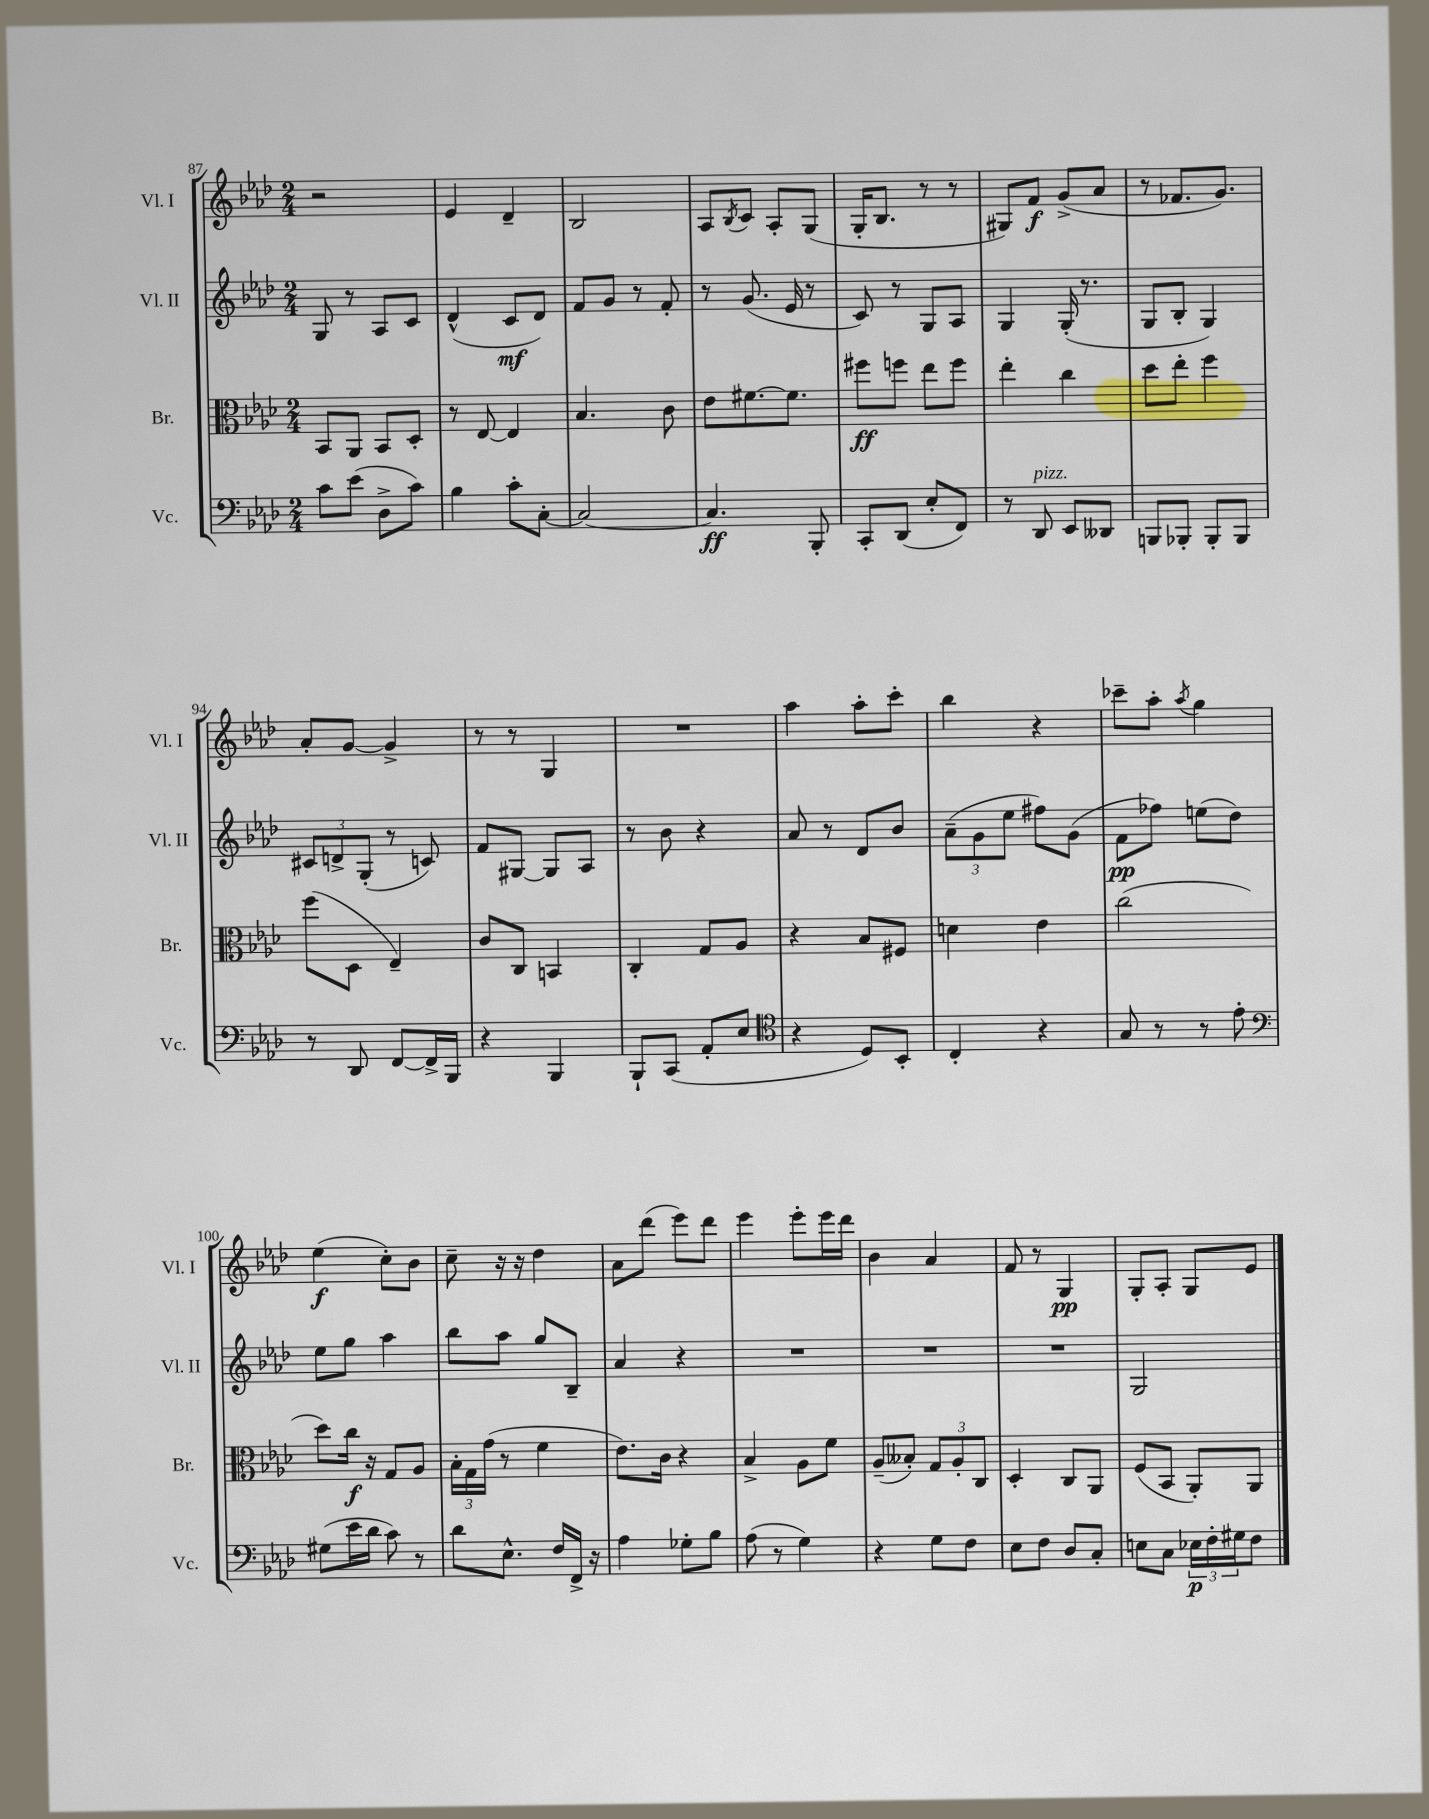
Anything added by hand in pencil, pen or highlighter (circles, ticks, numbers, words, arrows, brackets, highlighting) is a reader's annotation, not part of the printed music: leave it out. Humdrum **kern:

**kern	**dynam	**kern	**dynam	**kern	**dynam	**kern	**dynam
*part4	*part4	*part3	*part3	*part2	*part2	*part1	*part1
*staff4	*staff4	*staff3	*staff3	*staff2	*staff2	*staff1	*staff1
*I"Vc.	*	*I"Br.	*	*I"Vl. II	*	*I"Vl. I	*
*I'Vc.	*	*I'Br.	*	*I'Vl. II	*	*I'Vl. I	*
*clefF4	*	*clefC3	*	*clefG2	*	*clefG2	*
*k[b-e-a-d-]	*	*k[b-e-a-d-]	*	*k[b-e-a-d-]	*	*k[b-e-a-d-]	*
*M2/4	*	*M2/4	*	*M2/4	*	*M2/4	*
=87	=87	=87	=87	=87	=87	=87	=87
8c\L	.	8BB-/L	.	8G/	.	2r	.
(8e-\J	.	8AA-/J	.	8r	.	.	.
8D-^\L	.	8BB-/L	.	8A-/L	.	.	.
8c\J)	.	8D-'/J	.	8c/J	.	.	.
=88	=88	=88	=88	=88	=88	=88	=88
4B-\	.	8r	.	(4d-^^/	.	4e-/	.
.	.	[8E-/	.	.	.	.	.
8c'\L	.	4E-/]	.	8c/L	mf	4d-~/	.
[8C'\J	.	.	.	8d-/J)	.	.	.
=89	=89	=89	=89	=89	=89	=89	=89
2C/_	.	4.B-/	.	8f/L	.	2B-/	.
.	.	.	.	8g/J	.	.	.
.	.	.	.	8r	.	.	.
.	.	8c\	.	8f'/	.	.	.
=90	=90	=90	=90	=90	=90	=90	=90
4.C/]	ff	8e-\L	.	8r	.	8A-/L	.
.	.	.	.	.	.	8qB-/	.
.	.	[8.f#X\	.	(8.g/	.	8c/J	.
.	.	.	.	.	.	8A-'/L	.
.	.	8.f#\J]	.	16e-/	.	.	.
8BBB-'/	.	.	.	8r	.	(8G/J	.
=91	=91	=91	=91	=91	=91	=91	=91
8CC'/L	.	8ff#X\L	ff	8c/)	.	16G'/KL	.
.	.	.	.	.	.	8.B-/J	.
(8DD-/J	.	8ffn\J	.	8r	.	.	.
8E-'/L	.	8ee-\L	.	8G/L	.	8r	.
8FF/J)	.	8ff\J	.	8A-/J	.	8r	.
=92	=92	=92	=92	=92	=92	=92	=92
8r	.	4ee-'\	.	4G/	.	8G#X/L)	.
!LO:TX:a:i:t=pizz.	!	!	!	!	!	!	!
8DD-/	.	.	.	.	.	8f/J	f
8EE-/L	.	4cc\	.	(16G'/	.	(8g^/L	.
.	.	.	.	8.r	.	.	.
8DD--X/J	.	.	.	.	.	8a-/J	.
=93	=93	=93	=93	=93	=93	=93	=93
8BBBn/L	.	8dd-\L	.	8G/L	.	8r	.
8BBB-X'/J	.	8ee-'\J	.	8B-'/J	.	8.f-X/L	.
8BBB-'/L	.	4ff\	.	4G/)	.	.	.
.	.	.	.	.	.	8.g/J)	.
8BBB-/J	.	.	.	.	.	.	.
!!LO:LB:g=z
=94	=94	=94	=94	=94	=94	=94	=94
8r	.	(8ff\L	.	12c#X/L	.	8a-'/L	.
.	.	.	.	12dn^/	.	.	.
8DD-/	.	8D-\J	.	.	.	[8g/J	.
.	.	.	.	(12G'/J	.	.	.
[8FF/L	.	4E-~/)	.	8r	.	4g^/]	.
16FF^/L]	.	.	.	8cn/)	.	.	.
16BBB-/JJ	.	.	.	.	.	.	.
=95	=95	=95	=95	=95	=95	=95	=95
4r	.	8c/L	.	8f/L	.	8r	.
.	.	8C/J	.	[8G#X/J	.	8r	.
4BBB-/	.	4BBn/	.	8G#/L]	.	4G/	.
.	.	.	.	8A-/J	.	.	.
=96	=96	=96	=96	=96	=96	=96	=96
8BBB-`/L	.	4C'/	.	8r	.	2r	.
(8CC/J	.	.	.	8b-\	.	.	.
8AA-'/L	.	8G/L	.	4r	.	.	.
8E-/J	.	8A-/J	.	.	.	.	.
=97	=97	=97	=97	=97	=97	=97	=97
*clefC4	*	*	*	*	*	*	*
4r	.	4r	.	8a-/	.	4aa-\	.
.	.	.	.	8r	.	.	.
8D-/L)	.	8B-/L	.	8d-/L	.	8aa-'\L	.
8BB-'/J	.	8F#X/J	.	8b-/J	.	8ccc'\J	.
=98	=98	=98	=98	=98	=98	=98	=98
4C'/	.	4dn\	.	(12a-~\L	.	4bb-\	.
.	.	.	.	12g\	.	.	.
.	.	.	.	12ee-\J	.	.	.
4r	.	4e-\	.	8ff#X\L)	.	4r	.
.	.	.	.	(8g\J	.	.	.
=99	=99	=99	=99	=99	=99	=99	=99
8G/	.	(2cc\	.	8f\L	pp	8ccc-X~\L	.
8r	.	.	.	8ff-X\J)	.	8aa-'\J	.
.	.	.	.	.	.	8qaa-/	.
8r	.	.	.	(8een\L	.	4gg\	.
8e-'\	.	.	.	8dd-\J)	.	.	.
!!LO:LB:g=z
=100	=100	=100	=100	=100	=100	=100	=100
*clefF4	*	*	*	*	*	*	*
(8G#X\L	.	8dd-\L)	.	8ee-\L	.	(4ee-\	f
16e-\L	.	16cc\Jk	f	8gg\J	.	.	.
16d-\JJ	.	16r	.	.	.	.	.
8c\)	.	8G/L	.	4aa-\	.	8cc'\L)	.
8r	.	8A-/J	.	.	.	8b-\J	.
=101	=101	=101	=101	=101	=101	=101	=101
8d-\L	.	24B-'\LL	.	8bb-\L	.	8cc~\	.
.	.	24G\	.	.	.	.	.
.	.	(24g\JJ	.	.	.	.	.
8.E-^^\J	.	8r	.	8aa-\J	.	16r	.
.	.	.	.	.	.	16r	.
.	.	4f\	.	8gg/L	.	4dd-\	.
16F/LL	.	.	.	.	.	.	.
16FF^/JJ	.	.	.	8B-~/J	.	.	.
16r	.	.	.	.	.	.	.
=102	=102	=102	=102	=102	=102	=102	=102
4A-\	.	8.e-\L)	.	4a-/	.	8a-\L	.
.	.	.	.	.	.	(8ddd-\J	.
.	.	16c\Jk	.	.	.	.	.
8G-X'\L	.	4r	.	4r	.	8eee-\L)	.
8B-\J	.	.	.	.	.	8ddd-\J	.
=103	=103	=103	=103	=103	=103	=103	=103
(8A-\	.	4B-^/	.	2r	.	4eee-\	.
8r	.	.	.	.	.	.	.
4G\)	.	8A-\L	.	.	.	8eee-'\L	.
.	.	8f\J	.	.	.	16eee-\L	.
.	.	.	.	.	.	16ddd-\JJ	.
=104	=104	=104	=104	=104	=104	=104	=104
4r	.	(8A-~/L	.	2r	.	4b-\	.
.	.	8B--X'/J)	.	.	.	.	.
8G\L	.	12G/L	.	.	.	4a-/	.
.	.	12A-'/	.	.	.	.	.
8F\J	.	.	.	.	.	.	.
.	.	12C/J	.	.	.	.	.
=105	=105	=105	=105	=105	=105	=105	=105
8E-\L	.	4D-'/	.	2r	.	8f/	.
8F\J	.	.	.	.	.	8r	.
8D-/L	.	8C/L	.	.	.	4G/	pp
8C'/J	.	8AA-/J	.	.	.	.	.
=106	=106	=106	=106	=106	=106	=106	=106
8En\L	.	(8F/L	.	2G/	.	8G'/L	.
8C\J	.	8BB-/J	.	.	.	8A-'/J	.
24E-X\LL	p	8AA-'/L)	.	.	.	8G/L	.
24F'\	.	.	.	.	.	.	.
24G#X\J	.	.	.	.	.	.	.
8F\J	.	8AA-/J	.	.	.	8e-/J	.
==	==	==	==	==	==	==	==
*-	*-	*-	*-	*-	*-	*-	*-
